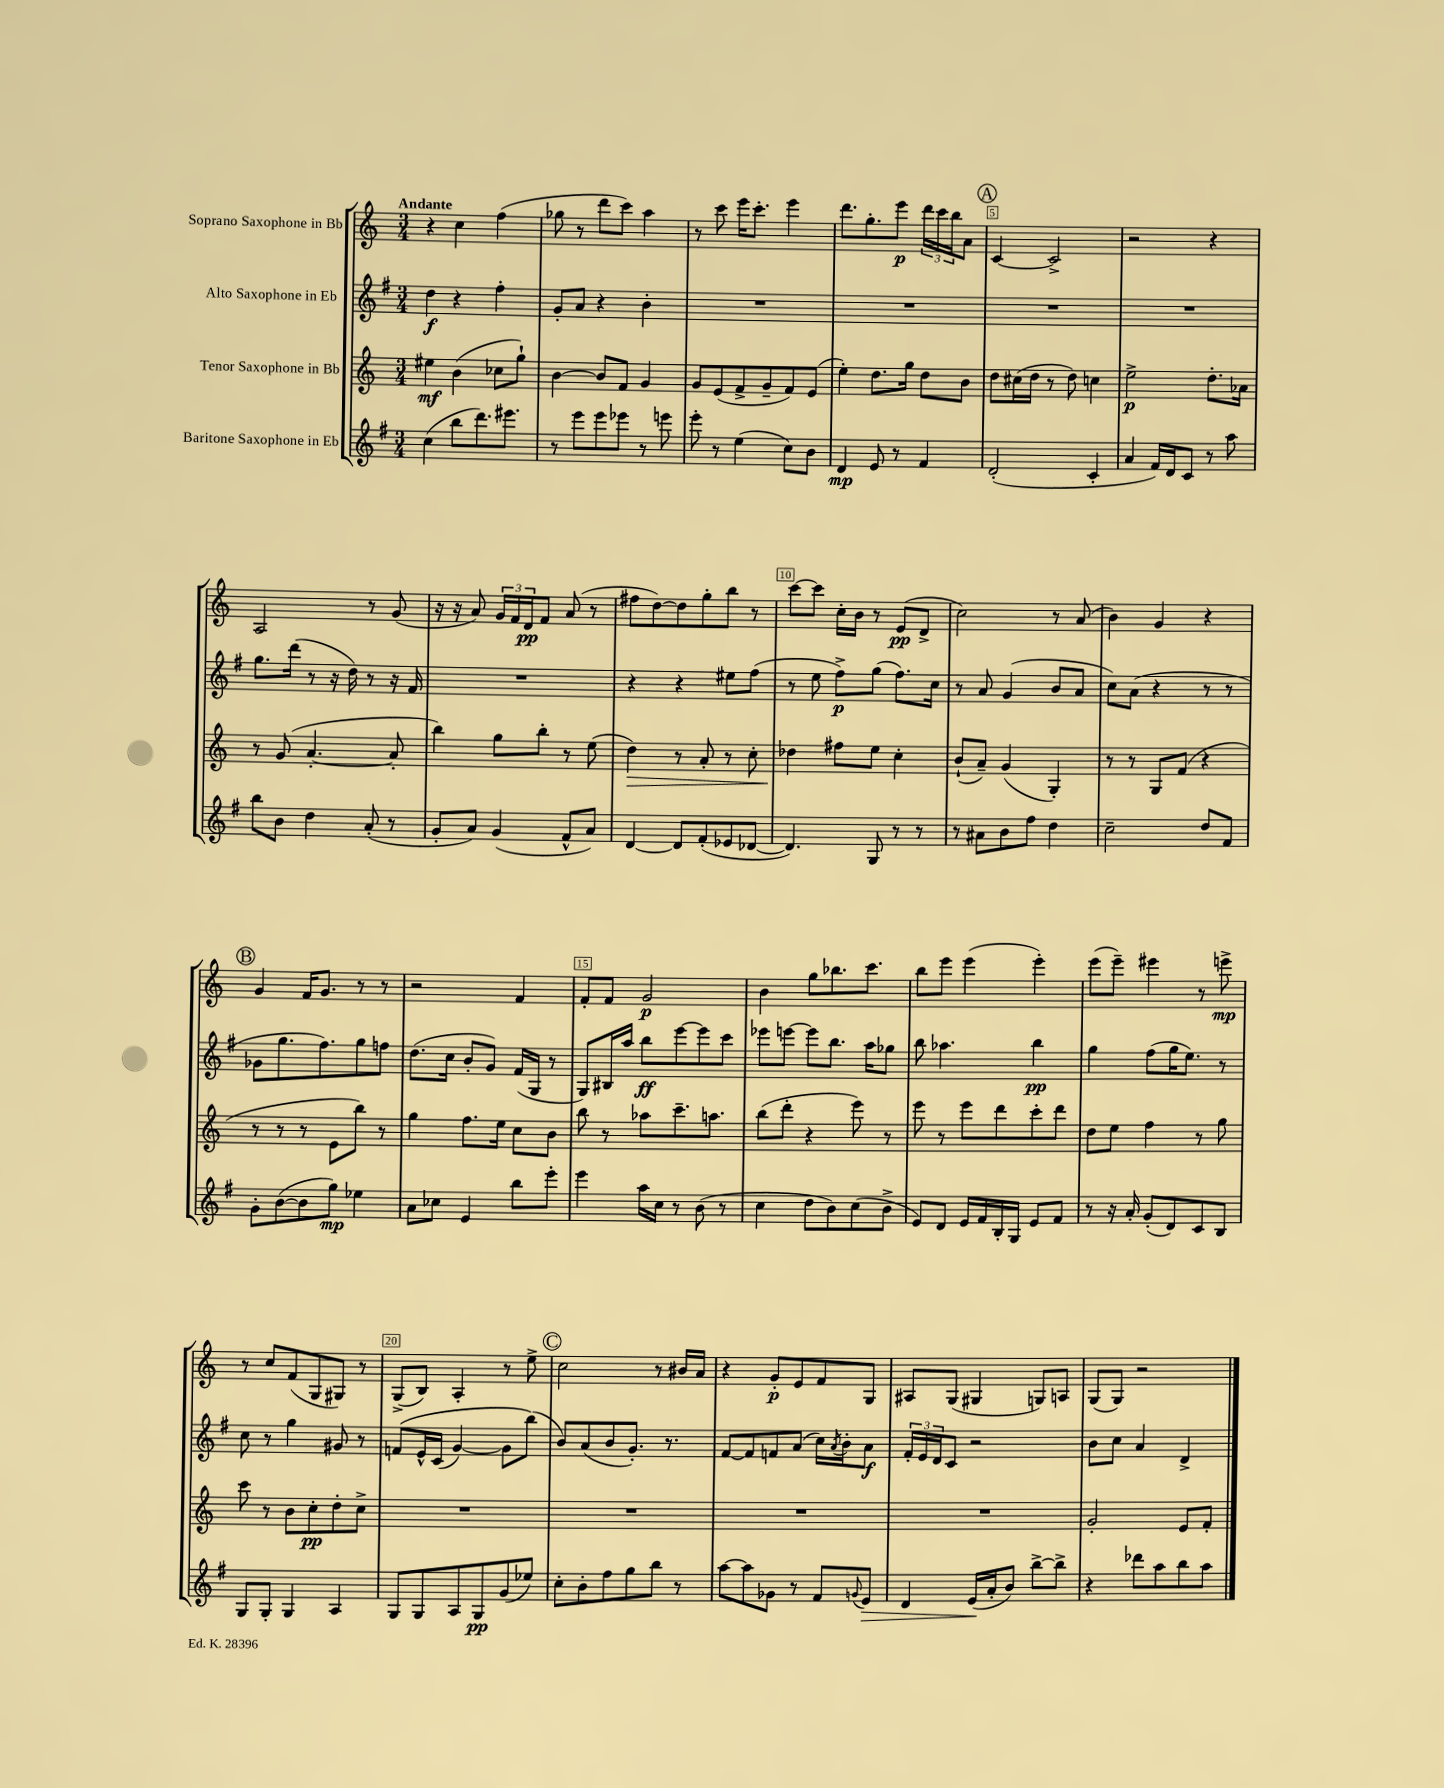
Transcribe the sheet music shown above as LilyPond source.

<<
\new StaffGroup <<
\new Staff = "s0" \with { instrumentName = "Soprano Saxophone in Bb" } {
    \clef treble \key c \major \numericTimeSignature \time 3/4 \tempo "Andante"
    r4 c''4 f''4( |
    ges''8 r8 d'''8 c'''8) a''4 |
    r8 c'''8 e'''16 c'''8.-. e'''4 |
    d'''8. g''8.-. e'''8\p \tuplet 3/2 { d'''16 c'''16 b''16 } a'8 |
    \mark \markup { \circle "A" } c'4~ c'2-> |
    r2 r4 |
    a2 r8 g'8( |
    r16 r16 a'8) \tuplet 3/2 { g'16 f'16 d'16\pp } f'8 a'8( r8 |
    fis''8 d''8~) d''8 g''8-. b''8 r8 |
    c'''8~ c'''8 c''16-. b'16 r8 e'8\pp( d'8-> |
    c''2) r8 a'8( |
    b'4) g'4 r4 |
    \mark \markup { \circle "B" } g'4 f'16 g'8. r8 r8 |
    r2 f'4 |
    f'8-. f'8 g'2\p |
    b'4 g''8 bes''8. c'''8. |
    b''8 e'''8 e'''4( e'''4-.) |
    e'''8( e'''8--) eis'''4 r8 e'''8->\mp |
    r8 c''8 f'8( g8 gis8) r8 |
    g8->( b8) a4-. r8 e''8-> |
    \mark \markup { \circle "C" } c''2 r8 bis'16 a'16 |
    r4 g'8-.\p e'8 f'8 g8 |
    ais8 g8( gis4 g8) a8 |
    g8( g8) r2 \bar "|." |
}
\new Staff = "s1" \with { instrumentName = "Alto Saxophone in Eb" } {
    \clef treble \key g \major \numericTimeSignature \time 3/4
    d''4\f r4 fis''4-. |
    g'8-. a'8 r4 b'4-. |
    R2. |
    R2. |
    \mark \markup { \circle "A" } R2. |
    R2. |
    g''8. d'''16( r8 r16 d''16) r8 r16 fis'16 |
    R2. |
    r4 r4 eis''8 fis''8( |
    r8 e''8 fis''8->\p) g''8( fis''8.) c''16 |
    r8 a'8 g'4( b'8 a'8 |
    c''8) a'8( r4 r8 r8 |
    \mark \markup { \circle "B" } ges'8 g''8. fis''8.) g''8 f''8 |
    d''8.( c''16 b'8-. g'8) fis'16( g16 r8 |
    g8) bis16 a''16 b''8\ff e'''8~ e'''8 c'''8 |
    ees'''8 e'''8~ e'''8 b''8. a''16 ges''8 |
    b''8 aes''4. b''4\pp |
    g''4 fis''8( g''16 e''8.) r8 |
    c''8 r8 g''4 gis'8 r8 |
    f'8\( e'16-^ c'16( g'4~) g'8 b''8(\) |
    \mark \markup { \circle "C" } b'8) a'8( b'8 g'8.-.) r8. |
    fis'8~ fis'8 f'8 a'8( c''16) \acciaccatura { a'8 } b'16-. a'8\f |
    \tuplet 3/2 { fis'16-. e'16 d'16 } c'8 r2 |
    b'8 c''8 a'4 d'4-> \bar "|." |
}
\new Staff = "s2" \with { instrumentName = "Tenor Saxophone in Bb" } {
    \clef treble \key c \major \numericTimeSignature \time 3/4
    eis''4\mf b'4( ces''8 g''8-!) |
    b'4~ b'8 f'8 g'4 |
    g'8 e'8( f'8-> g'8-- f'8) e'8( |
    e''4-.) d''8. g''16 d''8 b'8 |
    \mark \markup { \circle "A" } d''8 cis''16( d''16 r8 d''8) c''4 |
    e''2->\p d''8.-. aes'16 |
    r8 g'8( a'4.~-. a'8-. |
    b''4) g''8 b''8-. r8 e''8( |
    d''4\>) r8 a'8-. r8 c''8-. |
    des''4\! fis''8 e''8 c''4-. |
    b'8-!( a'8--) g'4( g4-.) |
    r8 r8 g8 f'8( r4 |
    \mark \markup { \circle "B" } r8 r8 r8 e'8 b''8) r8 |
    g''4 f''8. e''16 c''8 b'8 |
    b''8 r8 aes''8 c'''8.-- a''8. |
    b''8( d'''8-. r4 e'''8) r8 |
    e'''8 r8 e'''8 d'''8 c'''8-. d'''8 |
    d''8 e''8 f''4 r8 g''8 |
    c'''8 r8 b'8 c''8-.\pp d''8-. c''8-> |
    R2. |
    \mark \markup { \circle "C" } R2. |
    R2. |
    R2. |
    g'2-. e'8 f'8-. \bar "|." |
}
\new Staff = "s3" \with { instrumentName = "Baritone Saxophone in Eb" } {
    \clef treble \key g \major \numericTimeSignature \time 3/4
    c''4( b''8 d'''8.) eis'''8. |
    r8 e'''8 e'''8 ees'''8 r8 e'''8 |
    e'''8-. r8 e''4( c''8) b'8 |
    d'4\mp e'8 r8 fis'4 |
    \mark \markup { \circle "A" } d'2-.( c'4-. |
    a'4 fis'16) d'16 c'8 r8 a''8 |
    b''8 b'8 d''4 a'8-.( r8 |
    g'8-. a'8) g'4( fis'8-^ a'8) |
    d'4~ d'8 fis'8-.( ees'8 des'8~ |
    des'4.) g8 r8 r8 |
    r8 ais'8 b'8 fis''8 d''4 |
    c''2-- d''8 fis'8 |
    \mark \markup { \circle "B" } g'8-. b'8~( b'8 g''8\mp) ees''4 |
    a'8 ces''8 e'4 b''8 e'''8-. |
    e'''4 a''16 c''16 r8 b'8( r8 |
    c''4 d''8 b'8) c''8( b'8-> |
    e'8) d'8 e'16 fis'16 b16-. g16 e'8 fis'8 |
    r8 r16 a'16-. g'8-.( d'8) c'8 b8 |
    g8 g8-. g4 a4 |
    g8 g8 a8 g8\pp g'8( ees''8) |
    \mark \markup { \circle "C" } c''8-. b'8-. fis''8 g''8 b''8 r8 |
    a''8~ a''8 ges'8 r8 fis'8 \appoggiatura { g'8 } e'8\> |
    d'4 e'16\!( a'16-. b'8) b''8~-> b''8-> |
    r4 des'''8 a''8 b''8 a''8 \bar "|." |
}
>>
>>
\layout { \context { \Score \override BarNumber.break-visibility = ##(#f #t #t) barNumberVisibility = #(every-nth-bar-number-visible 5) \override BarNumber.stencil = #(make-stencil-boxer 0.1 0.3 ly:text-interface::print) } }
